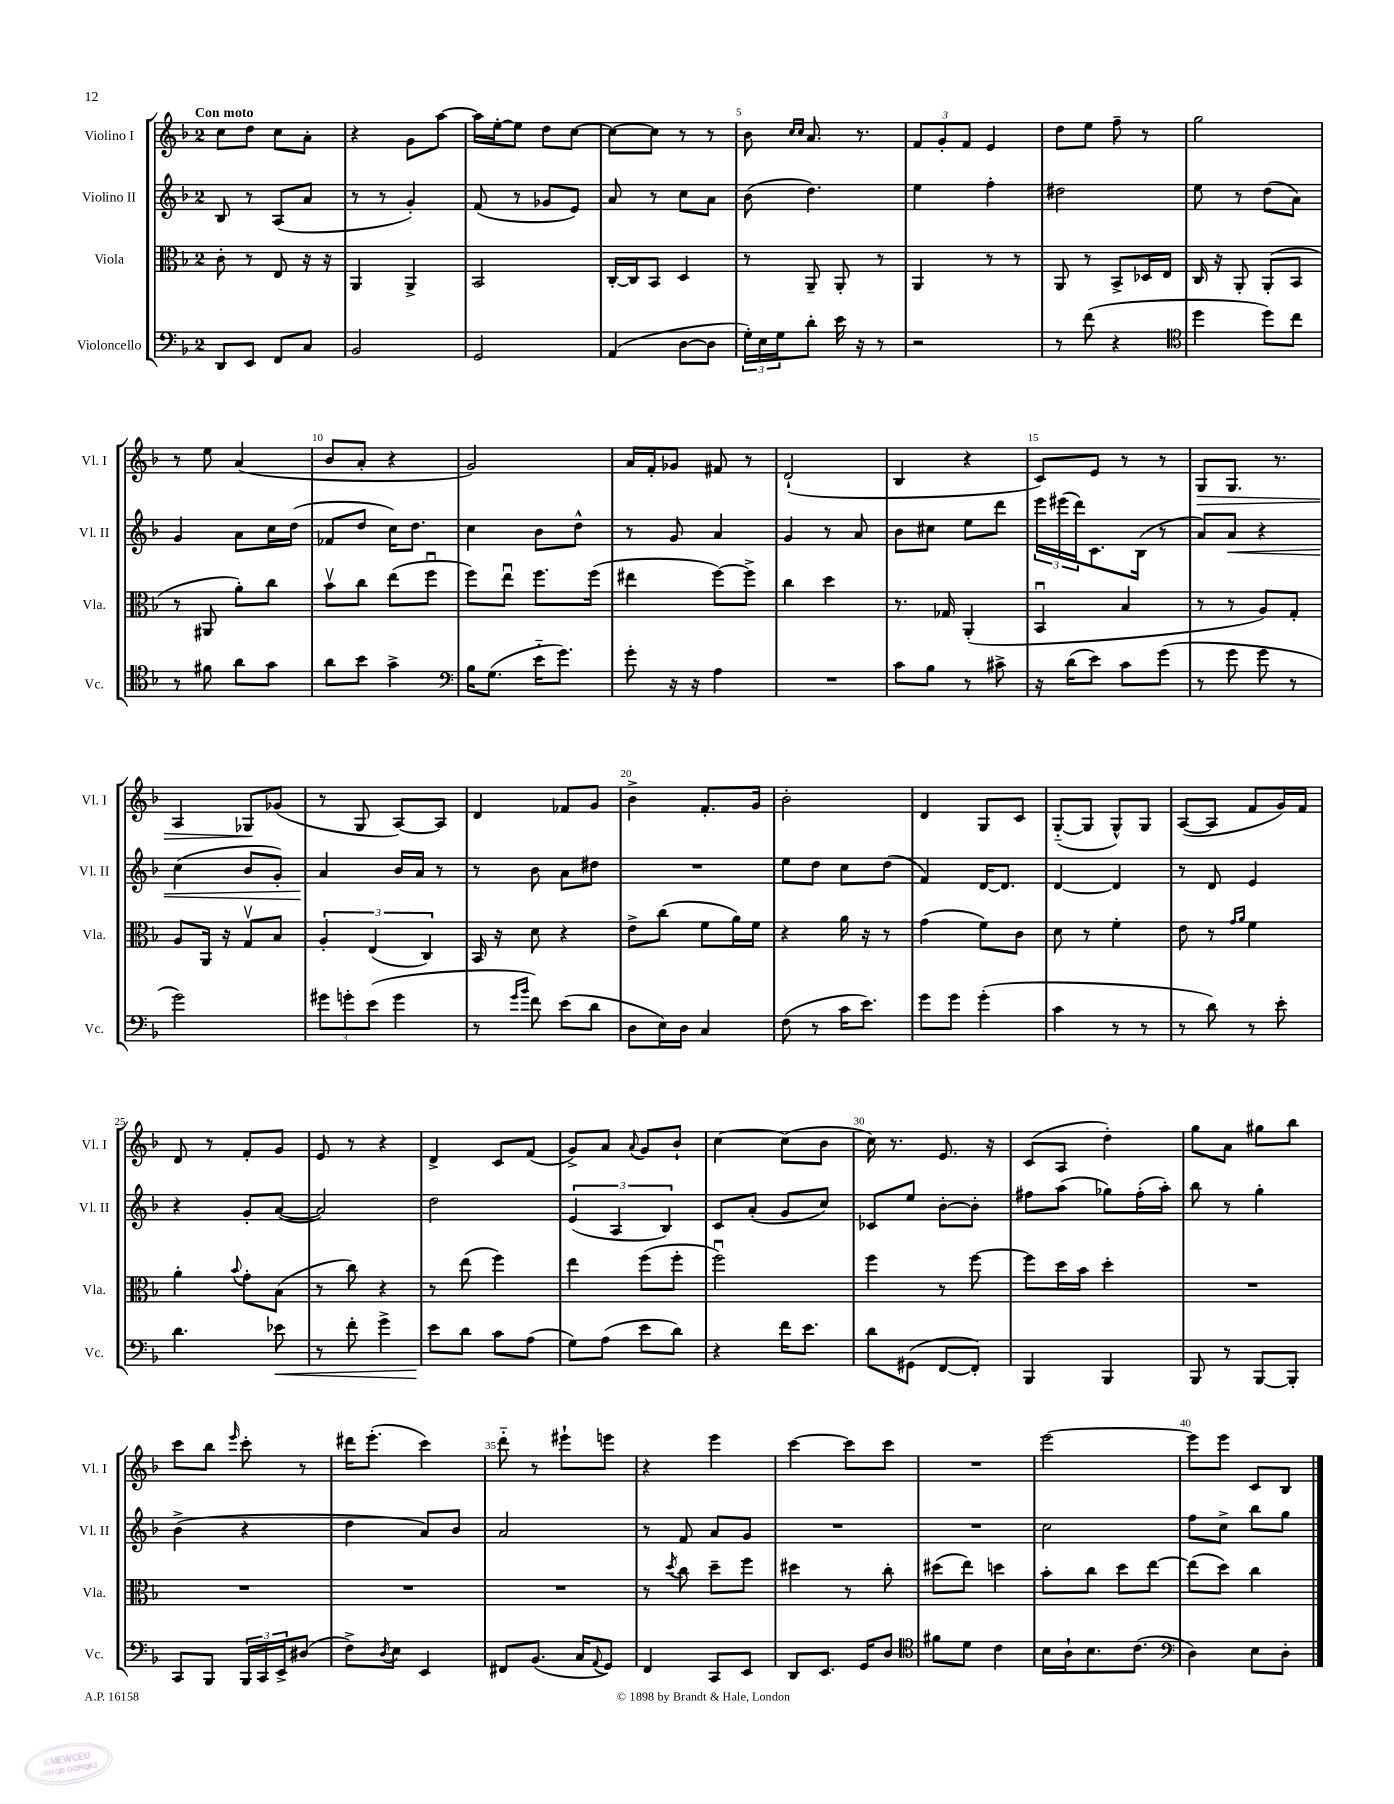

**kern	**kern	**kern	**kern
*staff4	*staff3	*staff2	*staff1
*clefF4	*clefC3	*clefG2	*clefG2
*k[b-]	*k[b-]	*k[b-]	*k[b-]
*M2/4	*M2/4	*M2/4	*M2/4
8DD/L	8c'\	8B-/	8cc\L
8EE/J	8r	8r	8dd\J
8FF/L	8E/	(8A/L	8cc\L
8C/J	16r	8a/J	8a'\J
.	16r	.	.
=	=	=	=
2BB-/	4AA/	8r	4r
.	.	8r	.
.	4AA^/	4g'/)	8g\L
.	.	.	[8aa\J
=	=	=	=
2GG/	2BB-/	(8f/	16aa\]LL
.	.	.	[16ee'\J
.	.	8r	8ee\]J
.	.	8g-/L	8dd\L
.	.	8e/J)	[8cc\J
=	=	=	=
(4AA/	[16C'/LL	8a/	8cc\_L
.	16C/]J	.	.
.	8BB-/J	8r	8cc\]J
[8D\L	4D/	8cc\L	8r
8D\]J	.	8a\J	8r
=	=	=	=
24G'\LL)	8r	(8b-\	8b-\
24E\	.	.	.
24G\J	.	.	.
.	.	.	16qqcc/LL
.	.	.	16qqcc/JJ
8d'\J	8AA~/	4.dd\)	8.a/
16e\	8AA'/	.	.
16r	.	.	8.r
8r	8r	.	.
=	=	=	=
2r	4AA/	4ee\	12f/L
.	.	.	12g'/
.	.	.	12f/J
.	8r	4ff'\	4e/
.	8r	.	.
=	=	=	=
8r	8AA/	2dd#\	8dd\L
(8f\	8r	.	8ee\J
4r	8BB-^/L	.	8ff~\
.	16D-/L	.	8r
.	16E/JJ	.	.
=	=	=	=
*clefC4	*	*	*
4dd\	16C/	8ee\	2gg\
.	16r	.	.
.	8AA'/	8r	.
8dd\L)	(8AA'/L	(8dd\L	.
8cc\J	8BB-/J	8a\J)	.
=	=	=	=
8r	8r	4g/	8r
8f#\	8AA#/	.	8ee\
8a\L	8a'\L)	8a\L	(4a/
8g\J	8cc\J	16cc\L	.
.	.	(16dd\JJ	.
=	=	=	=
8a\L	8b-v\L	8f-/L	8b-/L
8b-\J	8cc\J	8dd/J	8a'/J
4g^\	(8ee\L	16cc\LK)	4r
.	.	8.dd\J	.
.	8ffu\J	.	.
=	=	=	=
*clefF4	*	*	*
16B-\LK	8ff\L)	4cc\	2g/)
(8.G\J	.	.	.
.	8eeu\J	.	.
16e'~\LK	8.ff\L	8b-\L	.
8.g\J)	.	.	.
.	.	8dd^^\J	.
.	(16ff\Jk	.	.
=	=	=	=
8g'\	4ee#\	8r	16a/LL
.	.	.	16f'/J
16r	.	8g/	8g-/J
16r	.	.	.
4A\	[8ff\L)	4a/	8f#/
.	8ff^\]J	.	8r
=	=	=	=
2r	4cc\	4g/	(2d`/
.	4dd\	8r	.
.	.	8a/	.
=	=	=	=
8c\L	8.r	8b-\L	4B-/
8B-\J	.	8cc#\J	.
.	16G-/	.	.
8r	(4AA'/	8ee\L	4r
8c#^\	.	8ddd\J	.
=	=	=	=
16r	4BB-u/	24eee\LL	8c/L)
.	.	(24eee#\	.
(16d\LK	.	.	.
.	.	24ddd\J)	.
8e\J)	.	8.c\	8e/J
8c\L	4B-/	.	8r
.	.	(16B-\Jk	.
(8g\J	.	8r	8r
=	=	=	=
8r	8r	8a/L)	8G/L
8g\	8r	8a/J	8.G/J
8g\	8A/L)	4r	.
.	.	.	8.r
8r	8G'/J	.	.
=	=	=	=
2g\)	8A/L	(4cc\	4A/
.	16AA/Jk	.	.
.	16r	.	.
.	8Gv/L	8b-/L	8G-/L
.	8B-/J	8g'/J)	(8g-/J
=	=	=	=
12g#\L	6A'/	4a/	8r
12g'\	.	.	.
.	.	.	8G/
(12e\J	(6E/	.	.
4g\	.	16b-/LL	[8A/L)
.	.	16a/JJ	.
.	6C/)	.	.
.	.	8r	8A/]J
=	=	=	=
8r	16BB-/	8r	4d/
.	16r	.	.
16qqg/LL	.	.	.
16qqb-/JJ	.	.	.
8f\)	8d\	8b-\	.
(8e\L	4r	8a\L	8f-/L
8d\J	.	8dd#\J	8g/J
=	=	=	=
8D\L	8e^\L	2r	4b-^\
16E\L)	(8cc\J	.	.
16D\JJ	.	.	.
4C/	8f\L	.	8.f'/L
.	16a\L)	.	.
.	16f\JJ	.	16g/Jk
=	=	=	=
(8F\	4r	8ee\L	2b-'\
8r	.	8dd\J	.
16c\LK	16a\	8cc\L	.
8.e\J)	16r	.	.
.	8r	(8dd\J	.
=	=	=	=
8g\L	(4g\	4f/)	4d/
8g\J	.	.	.
(4g'\	8f\L)	[16d/LK	8G/L
.	.	8.d/]J	.
.	8c\J	.	8c/J
=	=	=	=
4c\	8d\	[4d/	([8G'~/L
.	8r	.	8G/]J
8r	4f'\	4d/]	8G^^/L)
8r	.	.	8G/J
=	=	=	=
8r	8e\	8r	([8A/L
8d\)	8r	8d/	8A/]J
.	16qqg/LL	.	.
.	16qqa/JJ	.	.
8r	4f\	4e/	8f/L
8e'\	.	.	16g/L)
.	.	.	16f/JJ
=	=	=	=
4.d\	4a'\	4r	8d/
.	.	.	8r
.	8qqb-/	.	.
.	8g'\L	8g'/L	8f'/L
8e-\	(8B-\J	([8a/J	8g/J
=	=	=	=
8r	8r	2a/])	8e/
8f'\	8cc\)	.	8r
4g^\	4r	.	4r
=	=	=	=
8e\L	8r	2dd\	4d^/
8d\J	(8ee\	.	.
8c\L	4ff\)	.	8c/L
(8A\J	.	.	(8f/J
=	=	=	=
8G\L)	4ee\	(6e/	8g^/L)
(8A\J	.	.	8a/J
.	.	6A/	.
.	.	.	8qqa/
8e\L	(8ff\L	.	8g/L
.	.	6B-/)	.
8d\J)	8ff'\J	.	8b-`/J
=	=	=	=
4r	2ffu\)	8c/L	[4cc\
.	.	(8a'/J	.
16f\LK	.	8g/L	(8cc\]L
8.e\J	.	.	.
.	.	8cc/J)	8b-\J
=	=	=	=
8d\L	4ff\	8c-/L	16cc\)
.	.	.	8.r
(8GG#\J	.	8ee/J	.
[8FF/L	8r	[8b-'\L	8.e/
8FF'/]J)	[8ff\	8b-'\]J	.
.	.	.	16r
=	=	=	=
4BBB-/	8ff\]L	8ff#\L	(8c/L
.	16dd\L	(8aa\J	8A/J
.	16b-\JJ	.	.
4BBB-/	4dd'\	8gg-\L)	4dd'\)
.	.	(16ff#'\L	.
.	.	16aa'\JJ)	.
=	=	=	=
8BBB-/	2r	8bb-\	8gg\L
8r	.	8r	8a\J
[8BBB-/L	.	4gg'\	8gg#\L
8BBB-'/]J	.	.	8bb-\J
=	=	=	=
8CC/L	2r	(4b-^\	8ccc\L
8BBB-/J	.	.	8bb-\J
.	.	.	16qqeee/
24BBB-/LL	.	4r	8ccc'\
24CC/	.	.	.
24EE^/J	.	.	.
(8D#/J	.	.	8r
=	=	=	=
8F^\L)	2r	4dd\	16ddd#\LK
.	.	.	(8.eee'\J
8qD/	.	.	.
8E\J	.	.	.
4EE/	.	8a/L)	4ccc\)
.	.	8b-/J	.
=	=	=	=
8FF#/L	2r	2a/	8ddd'~\
(8.BB-/J	.	.	8r
.	.	.	8eee#`\L
16C/LK	.	.	.
8qqAA/	.	.	.
8GG/J)	.	.	8eee\J
=	=	=	=
4FF/	8r	8r	4r
.	8qdd/	.	.
.	8cc\	8f/	.
8CC/L	8dd~\L	8a/L	4eee\
8EE/J	8ff\J	8g/J	.
=	=	=	=
8DD/L	4dd#\	2r	[4ccc\
8.EE/J	.	.	.
.	8r	.	8ccc\]L
16GG/LK	.	.	.
8D/J	8cc'\	.	8ccc\J
=	=	=	=
*clefC4	*	*	*
8f#\L	(8dd#\L	2r	2r
8d\J	8ee\J)	.	.
4c\	4dd\	.	.
=	=	=	=
16B-\LL	8b-'\L	2cc\	[2eee\
16A`\J	.	.	.
8.B-\	8cc\J	.	.
.	8dd\L	.	.
(8.c\J	.	.	.
.	[8ee\J	.	.
=	=	=	=
*clefF4	*	*	*
4D\)	(8ee\]L	8ff\L	8eee\]L
.	8dd\J)	8cc^\J	8eee\J
8E\L	4cc\	8bb-\L	8c/L
8D'\J	.	8gg\J	8B-/J
==	==	==	==
*-	*-	*-	*-
